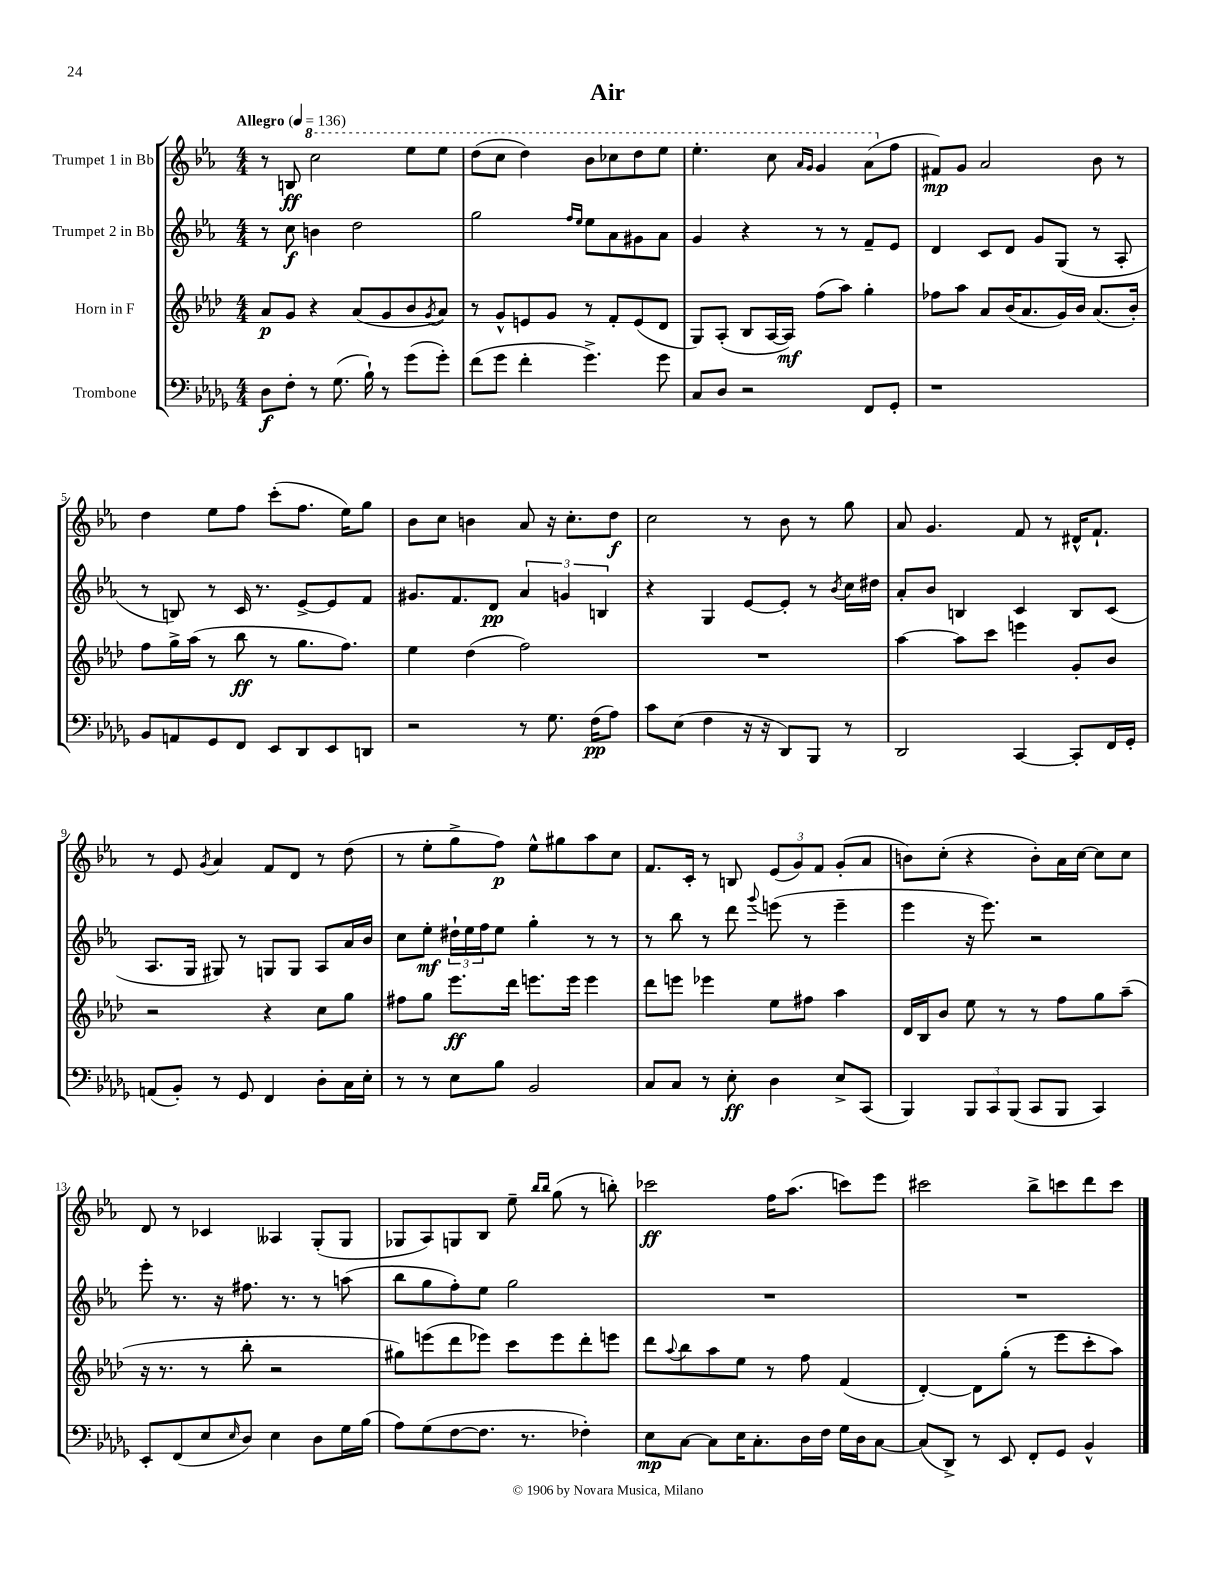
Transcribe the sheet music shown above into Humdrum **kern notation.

**kern	**kern	**kern	**kern
*staff4	*staff3	*staff2	*staff1
*clefF4	*clefG2	*clefG2	*clefG2
*k[b-e-a-d-g-]	*k[b-e-a-d-]	*k[b-e-a-]	*k[b-e-a-]
*M4/4	*M4/4	*M4/4	*M4/4
*MM136	*MM136	*MM136	*MM136
8D-\L	8a-/L	8r	8r
8F'\J	8g/J	8cc\	8B/
8r	4r	4b\	2ccc\
(8.G-\	.	.	.
.	(8a-/L	2dd\	.
16B-`\)	.	.	.
8r	8g/	.	.
(8g-\L	8b-/	.	8eee-\L
.	8qg/	.	.
8g-'\J)	8a-/J)	.	8eee-\J
=	=	=	=
(8f\L	8r	2gg\	(8ddd\L
8g-\J	8g^^/L	.	8ccc\J
4f'\	8e/	.	4ddd\)
.	8g/J	.	.
.	.	16qqff/LL	.
.	.	16qqee-/JJ	.
4.g-^\)	8r	8ee-\L	8bb-\L
.	8f'/L	8a-\	8ccc-\
.	(8e/	8g#\	8ddd\
8g-\	8d-/J	8a-\J	8eee-\J
=	=	=	=
8C/L	8G/L)	4g/	4.eee-'\
8D-/J	(8A-'/J	.	.
2r	8B-/L	4r	.
.	[16A-/L	.	8ccc\
.	16A-/]JJ)	.	.
.	.	.	16qqaa-/LL
.	.	.	16qqgg/JJ
.	(8ff\L	8r	4gg/
.	8aa-\J)	8r	.
8FF/L	4gg'\	8f~/L	(8aa-\L
8GG-'/J	.	8e-/J	8ff\J
=	=	=	=
1r	8ff-\L	4d/	8f#/L)
.	8aa-\J	.	8g/J
.	8a-/L	8c/L	2a-/
.	(16b-/K	8d/J	.
.	8.a-/	.	.
.	.	8g/L	.
.	16g/L)	(8G/J	.
.	16b-/JJ	.	.
.	(8.a-/L	8r	8b-\
.	.	8A-'/	8r
.	16b-'/Jk)	.	.
=	=	=	=
8BB-/L	8ff\L	8r	4dd\
8AA/	16gg^\L	8B/)	.
.	(16aa-\JJ	.	.
8GG-/	8r	8r	8ee-\L
8FF/J	8bb-\	16c/	8ff\J
.	.	8.r	.
8EE-/L	8r	.	(8ccc'\L
8DD-/	8.gg\L	[8e-^/L	8.ff\J
8EE-/	.	8e-/]	.
.	8.ff\J)	.	16ee-\LK)
8DD/J	.	8f/J	8gg\J
=	=	=	=
2r	4ee-\	8.g#/L	8b-\L
.	.	.	8cc\J
.	.	8.f/	.
.	(4dd-\	.	4b\
.	.	8d/J	.
8r	2ff\)	6a-/	8a-/
8.G-\	.	.	16r
.	.	6g/	.
.	.	.	8.cc'\L
(16F\LK	.	.	.
.	.	6B/	.
8A-\J)	.	.	8dd\J
=	=	=	=
8c\L	1r	4r	2cc\
(8E-\J	.	.	.
4F\	.	4G/	.
16r	.	[8e-/L	8r
16r	.	.	.
8DD-/L)	.	8e-'/]J	8b-\
8BBB-/J	.	8r	8r
.	.	8qb-/	.
8r	.	16cc\LL	8gg\
.	.	16dd#\JJ	.
=	=	=	=
2DD-/	[4aa-\	8a-'/L	8a-/
.	.	8b-/J	4.g/
.	8aa-\]L	4B/	.
.	8ccc\J	.	.
[4CC/	4eee\	4c/	8f/
.	.	.	8r
8CC'/]L	8g'/L	8B/L	16d#^^/LK
.	.	.	8.f`/J
16FF/L	8b-/J	(8c/J	.
16GG-'/JJ	.	.	.
=	=	=	=
(8AA/L	2r	8.A-/L	8r
8BB-'/J)	.	.	8e-/
.	.	16G/Jk	.
.	.	.	8qg/
8r	.	8G#/)	4a-/
8GG-/	.	8r	.
4FF/	4r	8G/L	8f/L
.	.	8G/J	8d/J
8D-'\L	8cc\L	8A-/L	8r
16C\L	8gg\J	16a-/L	(8dd\
16E-'\JJ	.	16b-/JJ	.
=	=	=	=
8r	8ff#\L	8cc\L	8r
8r	8gg\J	8ee-'\J	8ee-'\L
8E-\L	8.eee-\L	24dd#`\LL	8gg^\
.	.	24ee-\	.
.	.	24ff\J	.
8B-\J	.	8ee-\J	8ff\J)
.	16ddd-\Jk	.	.
2BB-/	8.eee\L	4gg'\	8ee-^^\L
.	.	.	8gg#\
.	16eee\Jk	.	.
.	4eee\	8r	8aa-\
.	.	8r	8cc\J
=	=	=	=
8C/L	8ddd-\L	8r	8.f/L
8C/J	8eee\J	8bb-\	.
.	.	.	16c'/Jk
8r	4eee-\	8r	8r
8E-'\	.	8ddd\	8B/
.	.	8qqggg/	.
4D-\	8ee-\L	(8eee\	(12e-/L
.	.	.	12g/)
.	8ff#\J	8r	.
.	.	.	12f/J
8E-^/L	4aa-\	4eee~\	(8g'/L
(8CC/J	.	.	8a-/J
=	=	=	=
4BBB-/)	16d-/LL	4eee-\	8b\L)
.	16B-/J	.	.
.	8b-/J	.	(8cc'\J
12BBB-/L	8ee-\	16r	4r
.	.	8.eee-\)	.
12CC/	.	.	.
.	8r	.	.
(12BBB-/J	.	.	.
8CC/L	8r	2r	8b'\L)
8BBB-/J	8ff\L	.	16a-\L
.	.	.	[16cc\JJ
4CC/)	8gg\	.	8cc\]L
.	(8aa-~\J	.	8cc\J
=	=	=	=
8EE-'/L	16r	8eee-'\	8d/
.	8.r	.	.
(8FF/	.	8.r	8r
8E-/	8r	.	4c-/
.	.	16r	.
16qqE-/	.	.	.
8D-/J)	8bb-'\	8.ff#\	.
4E-\	2r	.	4A--/
.	.	8.r	.
8D-\L	.	8r	(8G'/L
16G-\L	.	(8aa\	8G/J
(16B-\JJ	.	.	.
=	=	=	=
8A-\L)	8gg#\L)	8bb-\L	8G-/L
(8G-\	(8eee\	8gg\	8A-/)
[8F\	8ddd-\	8ff'\)	8G/
8.F\]J	8eee-\J)	8ee-\J	8B-/J
.	8ccc\L	2gg\	8ee-~\
8.r	.	.	.
.	.	.	16qqbb-/LL
.	.	.	16qqbb-/JJ
.	8eee-\	.	(8gg\
4F-'\)	8ddd-'\	.	8r
.	8eee\J	.	8bb'\)
=	=	=	=
8E-\L	8ddd-\L	1r	2ccc-\
.	8qqaa-/	.	.
[8C\J	8bb-\	.	.
8C\]L	8aa-\	.	.
16E-\K	8ee-\J	.	.
8.C'\	.	.	.
.	8r	.	16ff\LK
.	.	.	(8.aa-\J
16D-\L	8ff\	.	.
16F\JJ	.	.	.
16G-\LL	(4f/	.	8ccc\L)
16D-\J	.	.	.
[8C\J	.	.	8eee-\J
=	=	=	=
(8C/]L	[4d-'/)	1r	2ccc#\
8DD-^/J)	.	.	.
8r	8d-\]L	.	.
8EE-/	(8gg'\J	.	.
8FF'/L	8r	.	8bb-^\L
8GG-/J	8eee-\L	.	8ccc\
4BB-^^/	8ccc'\	.	8ddd\
.	8aa-\J)	.	8ccc\J
==	==	==	==
*-	*-	*-	*-
